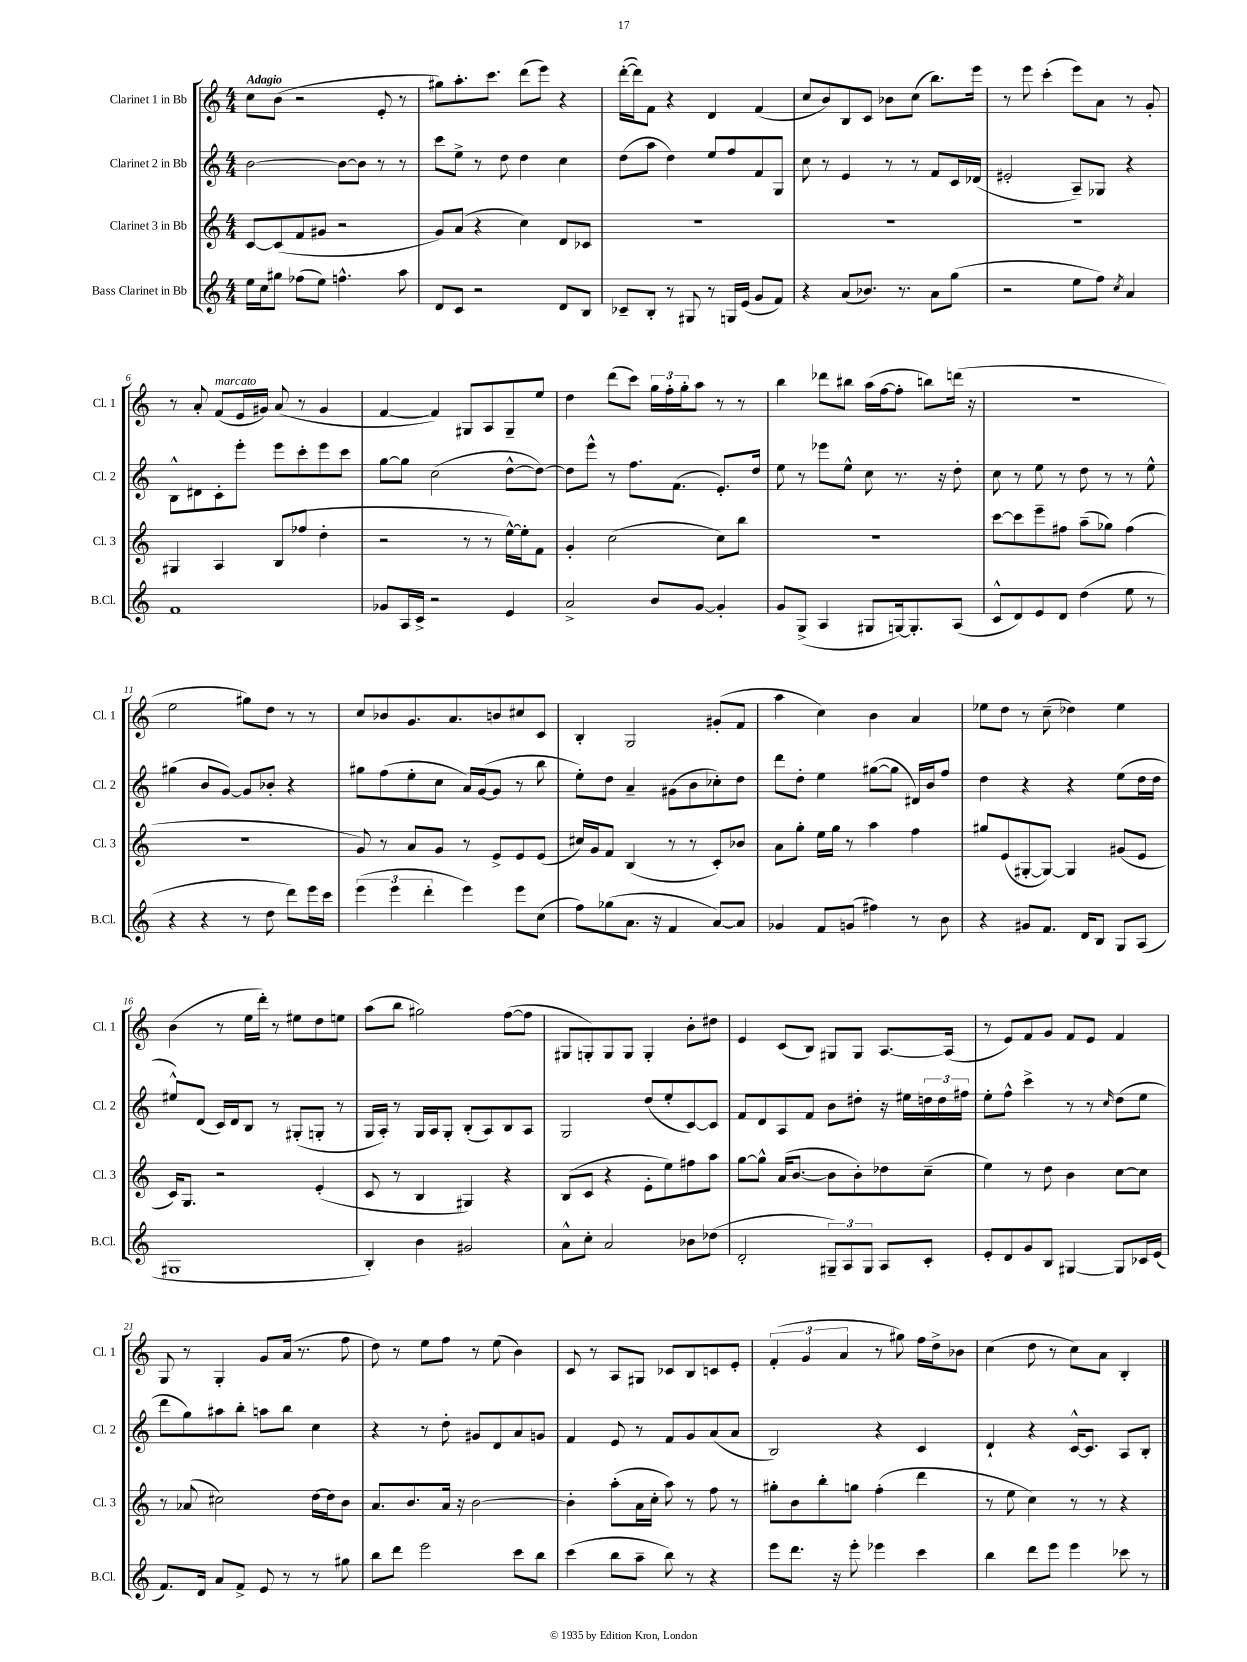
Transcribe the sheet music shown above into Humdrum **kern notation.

**kern	**kern	**kern	**kern
*staff4	*staff3	*staff2	*staff1
*clefG2	*clefG2	*clefG2	*clefG2
*k[]	*k[]	*k[]	*k[]
*M4/4	*M4/4	*M4/4	*M4/4
16ee	[8c	[2b	8cc
16cc	.	.	.
8gg#	(8c]	.	(8b
(8ff-	8f	.	2r
8ee)	8g#	.	.
4.ff^^	2r	8b_	.
.	.	8b]	.
.	.	8r	8e'
8aa	.	8r	8r
=	=	=	=
8d	8g)	8ccc	8gg#)
8c	(8a	8ee^	8.aa'
2r	4r	8r	.
.	.	.	8.ccc
.	.	8dd	.
.	4cc)	4dd	(8ddd
.	.	.	8eee)
8d	8d	4cc	4r
8B	8c-	.	.
=	=	=	=
8c-~	1r	(8dd	([16ddd'
.	.	.	16ddd])
8B'	.	8aa	8f
8r	.	4dd)	4r
8G#	.	.	.
8r	.	8ee	4d
16G	.	8ff	.
(16e	.	.	.
8g	.	8f	(4f
8f)	.	8G	.
=	=	=	=
4r	1r	8cc	8cc
.	.	8r	8b)
(8a	.	4e	8B
8.b-)	.	.	8c
.	.	8r	8b-
8.r	.	.	.
.	.	8r	(8cc
8a	.	8f	8.bb)
(8gg	.	16c	.
.	.	(16d-	16eee
=	=	=	=
2r	1r	2e#'	8r
.	.	.	8eee
.	.	.	(4ccc'
8ee	.	8A~)	8eee)
8ff)	.	8G-	8a
8qcc	.	.	.
4a	.	4r	8r
.	.	.	8g'
=	=	=	=
1f	4G#	8B^^	8r
.	.	8d#	8a'
.	4A	8c'	(8f
.	.	8eee'	16e
.	.	.	16g#)
.	(8B	8eee	(8a
.	8ff-	8ccc'	8r
.	4dd'	8eee	4g#
.	.	8ccc	.
=	=	=	=
8g-	2r	[8gg	[4f
16A	.	8gg]	.
16c^	.	.	.
2r	.	(2cc	4f])
.	8r	.	8G#
.	8r	.	8A
4e	[16ee^^)	[8dd^^	8G#~
.	16ee']	.	.
.	8f	8dd_)	8ee
=	=	=	=
2a^	4g'	8dd]	4dd
.	.	8eee^^	.
.	(2cc	8r	(8ddd
.	.	8.ff	8ccc)
8b	.	.	24gg
.	.	.	24ff'
.	.	(8.f	.
.	.	.	24gg'
[8g	.	.	8aa
4g']	8cc)	8.e')	8r
.	8bb	.	8r
.	.	16dd	.
=	=	=	=
8g	1r	8ee	4bb
(8G^	.	8r	.
4A	.	8eee-	8ddd-
.	.	8ee^^	8bb#
8G#	.	8cc	(16aa
.	.	.	[16ff
[16G)	.	8.r	8ff']
8.G']	.	.	.
.	.	.	8bb)
.	.	16r	.
(8A	.	8dd'	(16ddd
.	.	.	16r
=	=	=	=
8c^^	[8ccc	8cc	1r
8d)	8ccc]	8r	.
8e	8eee~	8ee	.
8d	8ff#	8r	.
(4dd	(8aa~	8dd	.
.	8gg-)	8r	.
8ee	(4ff#	8r	.
8r	.	8ee^^	.
=	=	=	=
4r	1r	(4gg#	2ee
4r	.	8b	.
.	.	[8g)	.
8r	.	8g]	8gg#)
8dd	.	8b-'	8dd
8ddd)	.	4r	8r
16eee	.	.	8r
16ccc	.	.	.
=	=	=	=
(6eee	8g)	8gg#	8cc
.	8r	(8ff	8b-
6eee	.	.	.
.	8a	8ee'	8.g
6ddd'	.	.	.
.	8g	8cc	.
.	.	.	8.a
4eee)	8r	16a)	.
.	.	([16g	.
.	8e^	8g]	8b
8eee	8e	8r	8cc#
(8cc	(8e	8bb	8c
=	=	=	=
8ff)	16cc#)	8ee')	4B'
.	16g	.	.
(8gg-	8f	8dd	.
8.a	(4B	4a~	2G
16r	.	.	.
4f	8r	(8g#	.
.	8r	8b	.
[8a)	8c')	8cc-')	(8g#'
8a]	8b-	8dd	8f
=	=	=	=
4g-	8a	8ddd	4aa
.	8gg'	8dd'	.
8f	16ee	4ee	4cc)
.	16gg	.	.
(8g	8r	.	.
4ff#)	4aa	([8gg#	4b
.	.	8gg#]	.
8r	4ff	16d#)	4a
.	.	16b	.
8b	.	8ff	.
=	=	=	=
4r	8gg#	4dd	8ee-
.	(8e	.	8dd
8g#	[8G#'	4r	8r
8.f	8G#_)	.	(8cc~
.	4G#]	4r	4dd-)
16d	.	.	.
8B	.	.	.
8G	(8g#	(8ee	4ee-
(8A	8e	16dd	.
.	.	16dd	.
=	=	=	=
1G#	16c)	8ee#^^)	(4b
.	8.G	.	.
.	.	(8d	.
.	2r	16c)	8r
.	.	16d	.
.	.	8B	16ee
.	.	.	16ddd')
.	.	8r	8r
.	.	(8G#'	8ee#
.	(4e'	8G'	8dd
.	.	8r	8ee
=	=	=	=
4B')	8c	16G	(8aa
.	.	16A')	.
.	8r	8r	8bb
4b	4B	16G	2gg#)
.	.	16A	.
.	.	8G'	.
2g#	4G#)	(8B'	.
.	.	8A)	.
.	4r	8B	([8ff
.	.	8A	8ff]
=	=	=	=
8a^^	(8B	2G	8G#
8cc'	8c	.	8G')
2a	4r	.	8G
.	.	.	8G
.	8e'	(8dd	4G'
.	8ee)	8ee'	.
8b-	8ff#	[8c)	8b'
(8dd-	8aa	8c]	8dd#
=	=	=	=
2d'	[8gg	8f	4e
.	8gg^^]	8d	.
.	(16a	8A	(8c
.	[8.b	.	.
.	.	8f	8B)
12G#~)	8b]	8b	8G#
12A	.	.	.
.	8b')	8dd#'	8G#
12G#	.	.	.
8A	8dd-	16r	[8.A
.	.	16ee#	.
8c'	(8cc~	24dd	.
.	.	24dd	.
.	.	.	(16A]
.	.	24ff#	.
=	=	=	=
8e'	4ee)	8ee'	8r
8d	.	8ff^^	8e)
8g	8r	4ccc^	8f
8B	8dd	.	8g
[4G#	4b	8r	8f
.	.	8r	8e
.	.	16qqcc	.
8G#]	[8cc	(8dd	4f
16c-	8cc]	8ee	.
(16e	.	.	.
=	=	=	=
8.f)	8r	8ddd	8G
.	(8a-	8gg)	8r
16d	.	.	.
8a	2cc#)	8aa#	4G'
8f^	.	8bb'	.
8e	.	8aa	8g
8r	.	8bb	(16a
.	.	.	8.r
8r	[16dd	4cc	.
.	16dd]	.	.
8gg#	8b	.	8ff
=	=	=	=
8bb	8.a	4r	8dd)
8ddd	.	.	8r
.	8.b	.	.
2eee	.	8r	8ee
.	16a	8dd'	8ff
.	16r	.	.
.	[2b	8g#	8r
.	.	8d	(8ee
8ccc	.	8a	4b)
8bb	.	8g	.
=	=	=	=
(4ccc	4b']	4f	8c
.	.	.	8r
8bb	(8aa'	8e	8A
8aa~	16a	8r	8G#
.	16cc'	.	.
8bb)	8aa)	8f	8c-
8r	8r	8g	8B
4r	8ff	(8a	8c
.	8r	8a	8e'
=	=	=	=
8eee	8gg#'	2B)	(6f'
8.ddd	8b	.	.
.	.	.	6g
.	8bb'	.	.
16r	.	.	.
.	.	.	6a
8eee'	8gg	.	.
4eee-	(4ff'	4r	8r
.	.	.	8gg#)
4ccc	4ddd	4c	16ff
.	.	.	16dd^
.	.	.	8b-
=	=	=	=
4bb	8r	4d`	(4cc
.	8ee	.	.
8ddd	4cc)	4r	8dd
8eee	.	.	8r
4eee	8r	[16c^^	8cc)
.	.	8.c]	.
.	8r	.	8a
8ccc-	4r	8A	4B'
8r	.	8B'	.
==	==	==	==
*-	*-	*-	*-
